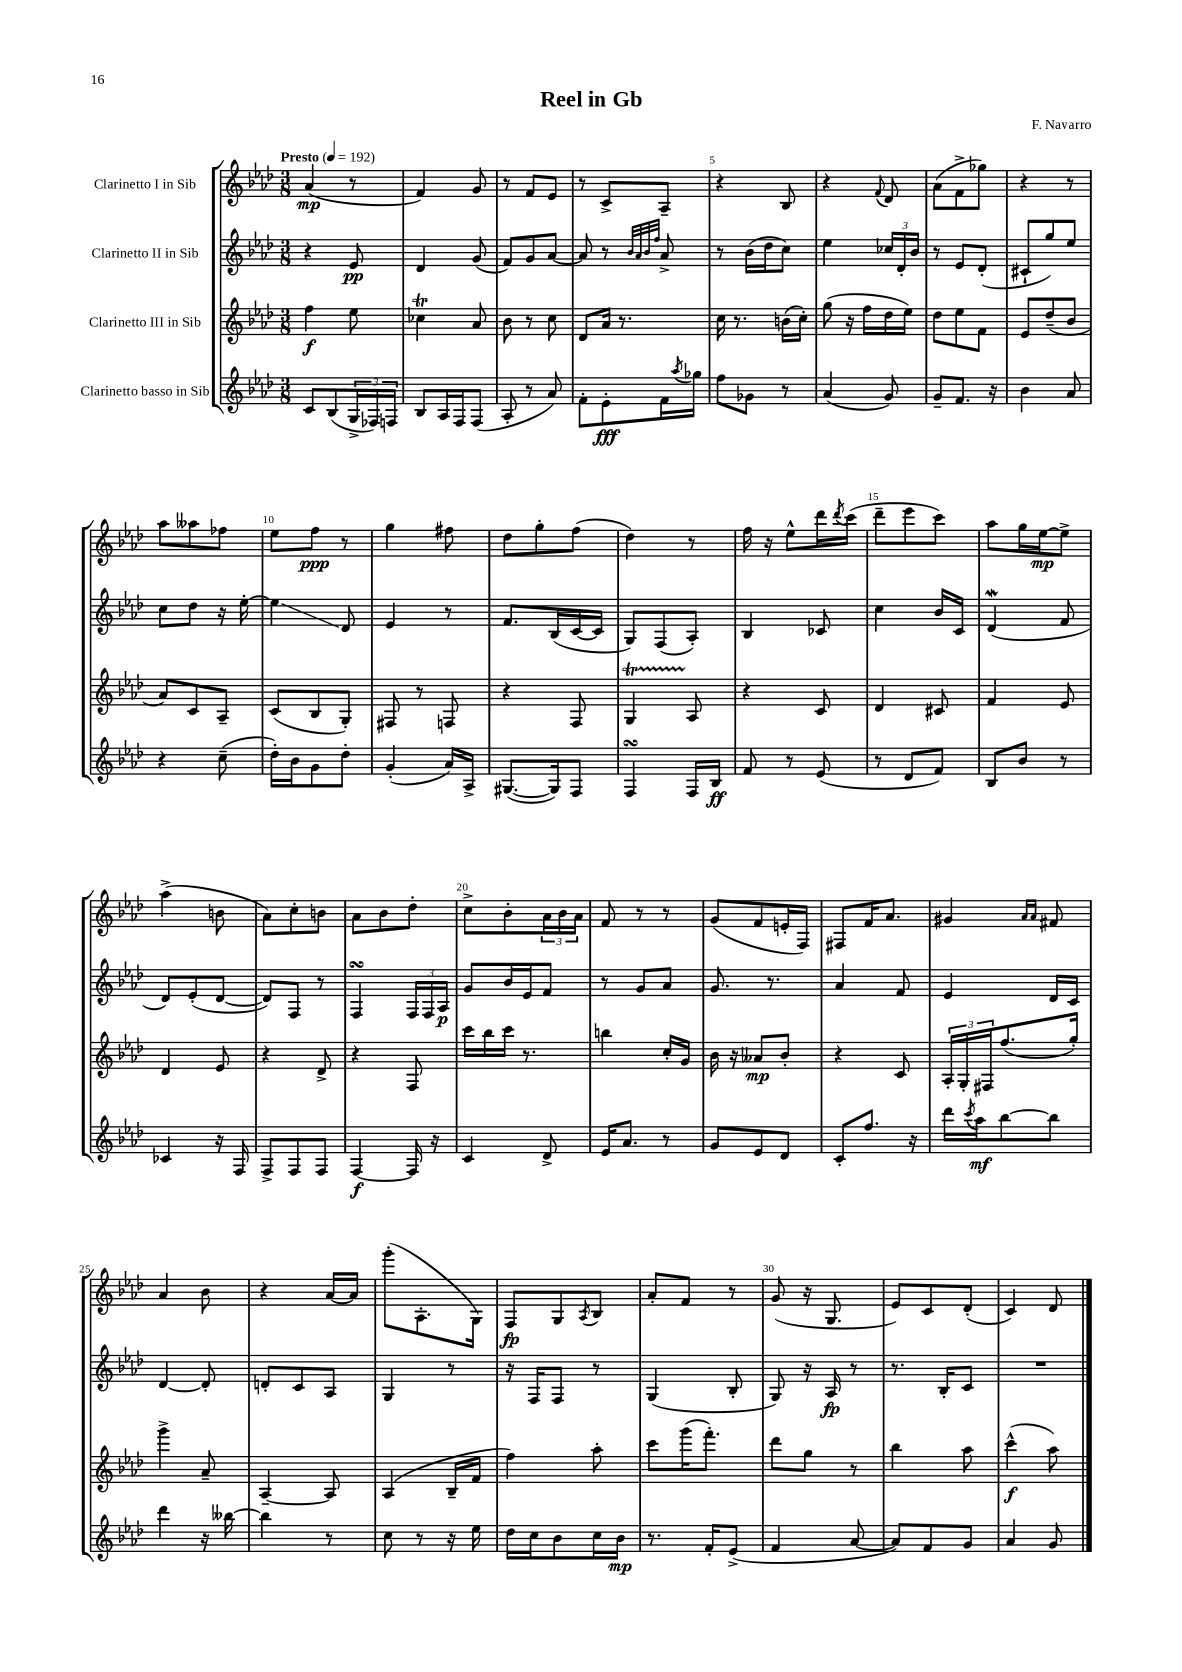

**kern	**kern	**kern	**kern
*staff4	*staff3	*staff2	*staff1
*clefG2	*clefG2	*clefG2	*clefG2
*k[b-e-a-d-]	*k[b-e-a-d-]	*k[b-e-a-d-]	*k[b-e-a-d-]
*M3/8	*M3/8	*M3/8	*M3/8
*MM192	*MM192	*MM192	*MM192
8c	4ff	4r	(4a-
(8B-	.	.	.
24G^	8ee-	8e-	8r
24F-)	.	.	.
24F	.	.	.
=	=	=	=
8B-	4cc-	4d-	4f)
16A-	.	.	.
16F	.	.	.
(8F	8a-	(8g	8g
=	=	=	=
8A-'	8b-	8f)	8r
8r	8r	8g	8f
8a-)	8cc	[8a-	8e-
=	=	=	=
8f'	8d-	8a-]	8r
8e-'	16a-	8r	8c^
.	8.r	.	.
.	.	32qqb-	.
.	.	32qqa-	.
.	.	32qqb-	.
.	.	32qqff	.
16f	.	8a-^	8A-~
8qaa-	.	.	.
16gg-	.	.	.
=	=	=	=
8ff	16cc	8r	4r
.	8.r	.	.
8g-	.	(16b-	.
.	.	16dd-	.
8r	(16b	8cc)	8B-
.	16cc')	.	.
=	=	=	=
(4a-	(8gg	4ee-	4r
.	16r	.	.
.	16ff	.	.
.	.	.	8qqf
8g)	16dd-	24cc-	8d-
.	.	24d-'	.
.	16ee-)	.	.
.	.	24b-	.
=	=	=	=
8g~	8dd-	8r	(8a-
8.f	8ee-	8e-	8f^
.	8f	(8d-'	8gg-)
16r	.	.	.
=	=	=	=
4b-	8e-	8c#`	4r
.	(8dd-~	8gg)	.
8a-	8b-	8ee-	8r
=	=	=	=
4r	8a-)	8cc	8aa-
.	8c	8dd-	8aa--
(8cc~	8A-~	16r	8ff-
.	.	[16ee-'	.
=	=	=	=
16dd-')	(8c	4ee-]	8ee-
16b-	.	.	.
8g	8B-	.	8ff
8dd-'	8G')	8d-	8r
=	=	=	=
(4g'	8F#	4e-	4gg
.	8r	.	.
16a-)	8F	8r	8ff#
16A-^	.	.	.
=	=	=	=
([8.G#	4r	8.f	8dd-
.	.	.	8gg'
16G#])	.	(16B-	.
8F	8F	[16c	(8ff
.	.	16c]	.
=	=	=	=
4F	4G	8G)	4dd-)
.	.	(8F	.
16F	8A-	8A-')	8r
16B-	.	.	.
=	=	=	=
8f	4r	4B-	16ff
.	.	.	16r
8r	.	.	8ee-^^
(8e-	8c	8c-	16ddd-
.	.	.	8qddd-
.	.	.	(16ccc
=	=	=	=
8r	4d-	4cc	8ddd-~
8d-	.	.	8eee-
8f)	8c#	16b-	8ccc)
.	.	16c	.
=	=	=	=
8B-	4f	(4d-	8aa-
8b-	.	.	16gg
.	.	.	[16ee-
8r	8e-	8f	8ee-^]
=	=	=	=
4c-	4d-	8d-)	(4aa-^
.	.	(8e-'	.
16r	8e-	[8d-	8b
16F	.	.	.
=	=	=	=
8F^	4r	8d-])	8a-)
8F	.	8F	8cc'
8F	8d-^	8r	8b
=	=	=	=
[4F	4r	4F	8a-
.	.	.	8b-
16F]	8F	24F	8dd-'
.	.	24F	.
16r	.	.	.
.	.	24A-	.
=	=	=	=
4c	16ccc	8g	8cc^
.	16bb-	.	.
.	16ccc	16b-	8b-'
.	8.r	16e-	.
8d-^	.	8f	24a-
.	.	.	24b-
.	.	.	24a-
=	=	=	=
16e-	4bb	8r	8f
8.a-	.	.	.
.	.	8g	8r
8r	16cc'	8a-	8r
.	16g	.	.
=	=	=	=
8g	16b-	8.g	(8g
.	16r	.	.
8e-	8a--	.	8f
.	.	8.r	.
8d-	8b-'	.	16e'
.	.	.	16F)
=	=	=	=
8c'	4r	4a-	8F#
8.ff	.	.	16f
.	.	.	8.a-
.	8c	8f	.
16r	.	.	.
=	=	=	=
16ddd-	24A-'	4e-	4g#
.	24G'	.	.
8qccc	.	.	.
16aa-	.	.	.
.	24F#	.	.
[8bb-	(8.ff	.	.
.	.	.	16qqa-
.	.	.	16qqa-
8bb-]	.	16d-	8f#
.	16gg')	16c	.
=	=	=	=
4ddd-	4ggg^	[4d-	4a-
16r	8a-~	8d-']	8b-
[16bb--	.	.	.
=	=	=	=
4bb--]	[4A-~	8d'	4r
.	.	8c	.
8r	8A-]	8A-	[16a-
.	.	.	16a-]
=	=	=	=
8cc	(4A-	4G	(8ggg'
8r	.	.	8.A-'
16r	16B-~	8r	.
16ee-	16f	.	16G)
=	=	=	=
16dd-	4ff)	16r	8F
16cc	.	16F	.
8b-	.	8F	8G
.	.	.	8qA-
16cc	8aa-'	8r	8B-
16b-	.	.	.
=	=	=	=
8.r	8ccc	(4G	8a-'
.	(16ggg	.	8f
16f'	8.fff')	.	.
(8e-^	.	8B-'	8r
=	=	=	=
4f	8ddd-	8G)	(8g
.	8gg	16r	16r
.	.	16A-	8.G
[8a-	8r	8r	.
=	=	=	=
8a-])	4bb-	8.r	8e-)
8f	.	.	8c
.	.	16B-'	.
8g	8aa-	8c	(8d-'
=	=	=	=
4a-	(4ccc^^	4.r	4c)
8g	8aa-)	.	8d-
==	==	==	==
*-	*-	*-	*-
